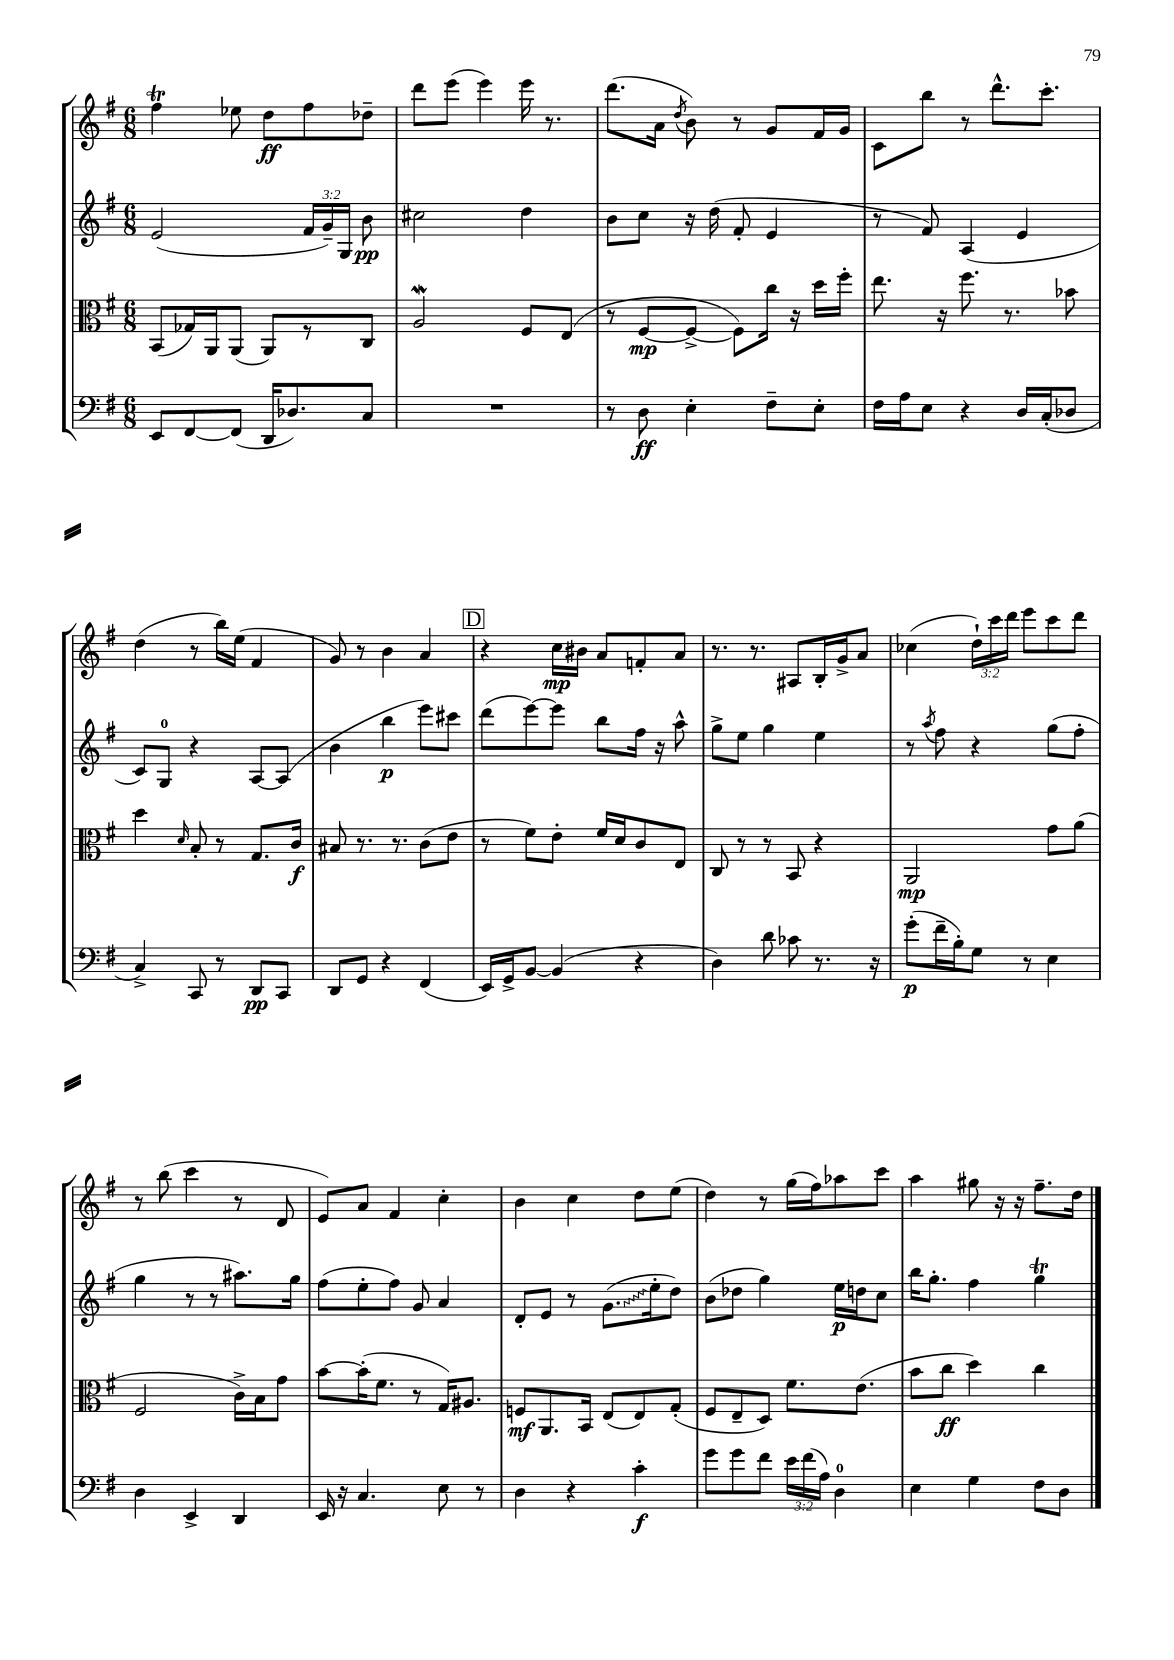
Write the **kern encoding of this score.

**kern	**kern	**kern	**kern
*staff4	*staff3	*staff2	*staff1
*clefF4	*clefC3	*clefG2	*clefG2
*k[f#]	*k[f#]	*k[f#]	*k[f#]
*M6/8	*M6/8	*M6/8	*M6/8
8EE	(8BB	(2e	4ff#
[8FF#	16G-)	.	.
.	16AA	.	.
(8FF#]	(8AA	.	8ee-
16DD	8AA)	.	8dd
8.D-)	.	.	.
.	8r	24f#	8ff#
.	.	24g~)	.
.	.	24G	.
8C	8C	8b	8dd-~
=	=	=	=
2.r	2A	2cc#	8ddd
.	.	.	(8eee
.	.	.	4eee)
.	8F#	4dd	16eee
.	.	.	8.r
.	(8E	.	.
=	=	=	=
8r	8r	8b	(8.ddd
8D	[8F#	8cc	.
.	.	.	16a
.	.	.	8qdd
4E'	8F#^_	16r	8b)
.	.	(16dd	.
.	8F#])	8f#'	8r
8F#~	16cc	4e	8g
.	16r	.	.
8E'	16dd	.	16f#
.	16ff#'	.	16g
=	=	=	=
16F#	8.ee	8r	8c
16A	.	.	.
8E	.	8f#)	8bb
.	16r	.	.
4r	8.ff#	(4A	8r
.	.	.	8.ddd^^
.	8.r	.	.
16D	.	4e	.
(16C'	.	.	8.ccc'
8D-	8b-	.	.
=	=	=	=
4C^)	4dd	8c)	(4dd
.	.	8G	.
.	16qqd	.	.
8CC	8B'	4r	8r
8r	8r	.	16bb)
.	.	.	(16ee
8DD	8.G	[8A	4f#
8CC	.	(8A]	.
.	16c	.	.
=	=	=	=
8DD	8B#	4b	8g)
8GG	8.r	.	8r
4r	.	4bb	4b
.	8.r	.	.
(4FF#	(8c	8eee)	4a
.	8e	8ccc#	.
=	=	=	=
16EE)	8r	(8ddd	4r
16GG^	.	.	.
[8BB	8f#)	[8eee)	.
(4BB]	8e'	8eee]	16cc
.	.	.	16b#
.	16f#	8bb	8a
.	16d	.	.
4r	8c	16ff#	8f'
.	.	16r	.
.	8E	8aa^^	8a
=	=	=	=
4D)	8C	8gg^	8.r
.	8r	8ee	.
.	.	.	8.r
8d	8r	4gg	.
8c-	8BB	.	8A#
8.r	4r	4ee	16B'
.	.	.	16g^
.	.	.	8a
16r	.	.	.
=	=	=	=
(8g'	2AA	8r	(4cc-
.	.	8qaa	.
16f#~	.	8ff#	.
16B')	.	.	.
8G	.	4r	24dd`)
.	.	.	24ccc
.	.	.	24ddd
8r	.	.	8eee
4E	8g	(8gg	8ccc
.	(8a	8ff#'	8ddd
=	=	=	=
4D	2F#	4gg	8r
.	.	.	(8bb
4EE^	.	8r	4ccc
.	.	8r	.
4DD	16c^)	8.aa#)	8r
.	16B	.	.
.	8g	.	8d
.	.	16gg	.
=	=	=	=
16EE	[8b	(8ff#	8e)
16r	.	.	.
4.C	(16b']	8ee'	8a
.	8.f#	.	.
.	.	8ff#)	4f#
.	8r	8g	.
8E	16G)	4a	4cc'
.	8.A#	.	.
8r	.	.	.
=	=	=	=
4D	8F	8d'	4b
.	8.AA	8e	.
4r	.	8r	4cc
.	16BB	.	.
.	(8E	(8.g	.
4c'	8E)	.	8dd
.	.	16ee'	.
.	(8G'	8dd)	(8ee
=	=	=	=
8g	8F#	(8b	4dd)
8g	8E~	8dd-	.
8f#	8D)	4gg)	8r
24e	8.f#	.	(16gg
(24f#	.	.	.
.	.	.	16ff#)
24A)	.	.	.
4D	.	16ee	8aa-
.	(8.e	16dd	.
.	.	8cc	8ccc
=	=	=	=
4E	8b	16bb	4aa
.	.	8.gg'	.
.	8cc	.	.
4G	4dd)	4ff#	8gg#
.	.	.	16r
.	.	.	16r
8F#	4cc	4gg	8.ff#~
8D	.	.	.
.	.	.	16dd
==	==	==	==
*-	*-	*-	*-
